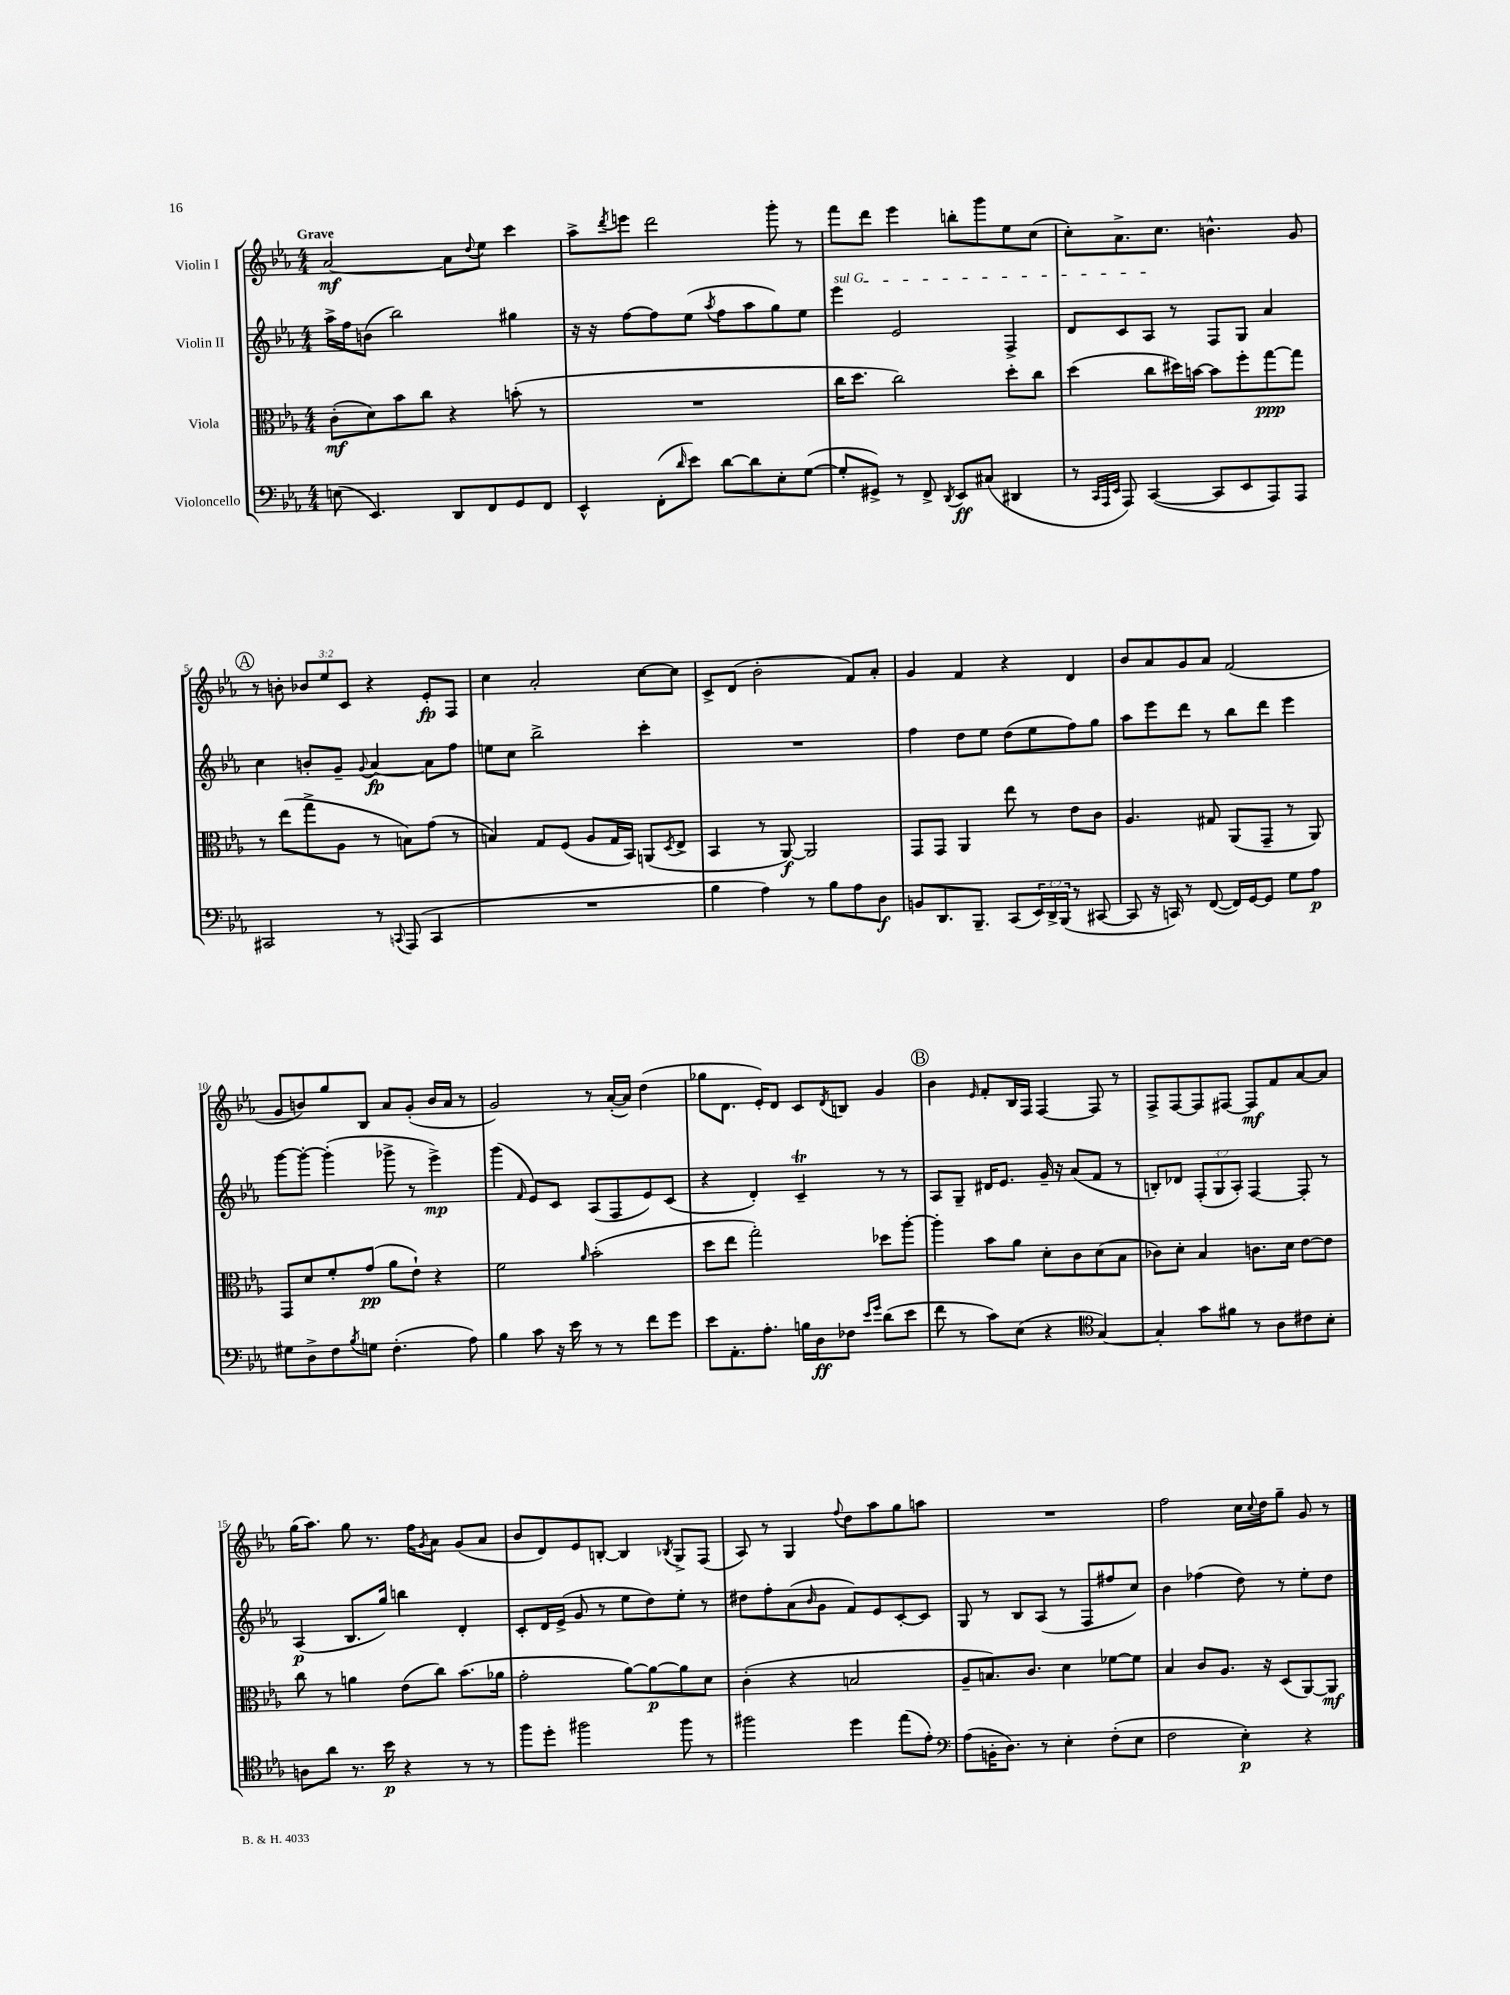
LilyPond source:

<<
\new StaffGroup <<
\new Staff = "s0" \with { instrumentName = "Violin I" } {
    \clef treble \key ees \major \numericTimeSignature \time 4/4 \override Staff.TupletNumber.text = #tuplet-number::calc-fraction-text \tempo "Grave"
    aes'2~\mf aes'8 \appoggiatura { d''8 } ees''8 c'''4 |
    aes''8-> \acciaccatura { d'''8 } e'''8 d'''2 g'''8-. r8 |
    f'''8 d'''8 ees'''4 b''8-. g'''8 ees''8 c''8( |
    c''8-.) aes'8.-> c''8. b'4.-^ g'8 |
    \mark \markup { \circle "A" } r8 b'8-. \tuplet 3/2 { bes'8 ees''8 c'8 } r4 ees'8-.\fp f8 |
    c''4 aes'2-. c''8~ c''8 |
    c'8-> d'8( bes'2-. f'8) aes'8-. |
    g'4 f'4 r4 d'4 |
    bes'8 aes'8 g'8 aes'8 f'2( |
    g'8 b'8) g''8 bes8 aes'8 g'8-.( b'16 aes'16 r8 |
    g'2) r8 aes'16~-.( aes'16) d''4( |
    ges''8 d'8. ees'16-.) d'8 c'8 \acciaccatura { d'8 } b8 g'4 |
    \mark \markup { \circle "B" } bes'4 \grace { ees'16 } f'8-. bes16 f16 f4~ f8 r8 |
    f8-> f8~ f8 fis8~ fis8\mf f'8 aes'8~ aes'8 |
    g''16( aes''8.) g''8 r8. f''16 \acciaccatura { g'8 } aes'8 g'8( aes'8 |
    bes'8 d'8) ees'8 b8~-. b4 \acciaccatura { bes8 } g8-> f8( |
    aes8) r8 g4 \appoggiatura { f''8 } d''8 aes''8 g''8 a''8 |
    R1 |
    f''2 c''16 \appoggiatura { c''8 } d''16 g''8-- g'8 r8 \bar "|." |
}
\new Staff = "s1" \with { instrumentName = "Violin II" } {
    \clef treble \key ees \major \numericTimeSignature \time 4/4 \override Staff.TupletNumber.text = #tuplet-number::calc-fraction-text
    aes''16-> f''16 b'8( bes''2) gis''4 |
    r16 r16 f''8~ f''8 ees''8( \acciaccatura { aes''8 } f''8 aes''8 g''8) ees''8 |
    \once \override TextSpanner.bound-details.left.text = \markup { \italic "sul G" } ees'''4\startTextSpan ees'2 f4-> |
    d'8 c'8 aes8\stopTextSpan r8 f8 g8 aes'4 |
    \mark \markup { \circle "A" } c''4 b'8-. g'8-- \appoggiatura { g'8 } aes'4~\fp aes'8 f''8 |
    e''8 c''8 bes''2-> c'''4-. |
    R1 |
    f''4 d''8 ees''8 d''8( ees''8 f''8) g''8 |
    aes''8 ees'''8 d'''8 r8 bes''8 d'''8 ees'''4 |
    g'''8~ g'''8~-. g'''4-.( ges'''8-> r8 ees'''4->\mp) |
    g'''4( \grace { f'16 } ees'8) c'8 aes8( f8 ees'8) c'8( |
    r4 d'4-.) c'4--\trill r8 r8 |
    \mark \markup { \circle "B" } aes8 g8-- dis'16 ees'8. g'16-- r16 aes'8( f'8 r8 |
    b8-.) des'8 \tuplet 3/2 { f8-.( g8 aes8-.) } f4~ f8-. r8 |
    aes4\p( bes8. g''16) b''4 d'4-. |
    c'8-. d'16 ees'16->( g'8 r8 ees''8 d''8) ees''8-. r8 |
    dis''8 f''8-. aes'8( \grace { bes'16 } g'8 f'8) ees'8 c'8~-. c'8 |
    g8 r8 bes8 aes8( r8 f8 fis''8 c''8) |
    bes'4 fes''4( d''8) r8 ees''8-. d''8 \bar "|." |
}
\new Staff = "s2" \with { instrumentName = "Viola" } {
    \clef alto \key ees \major \numericTimeSignature \time 4/4
    c'8-.\mf( d'8) bes'8 c''8 r4 b'8-.( r8 |
    R1 |
    c''16 d''8. c''2) d''8-. c''8 |
    d''4( c''8 dis''16) b'16~ b'8 f''8-. g''8~\ppp g''8 |
    \mark \markup { \circle "A" } r8 ees''8( g''8-> aes8 r8 b8) g'8( r8 |
    b4) g8 f8( aes8 g16 bes,16) a,8( \acciaccatura { d8 } ees8-> |
    bes,4 r8 aes,8~\f) aes,2 |
    g,8 g,8 aes,4 ees''8 r8 ees'8 c'8 |
    aes4. gis8 aes,8( g,8-- r8 aes,8) |
    g,8 d'8 f'8-. g'8\pp( aes'8 ees'8-!) r4 |
    f'2 \grace { aes'16 } bes'2-.( |
    d''8 ees''8 g''2-.) des''8 aes''8~-. |
    \mark \markup { \circle "B" } aes''4-. bes'8 aes'8 d'8-. c'8 d'8( bes8 |
    ces'8) d'8-. bes4 c'8. d'16 ees'8~ ees'8 |
    c''8 r8 a'4 ees'8( c''8) bes'8.( aes'16 |
    g'2-. aes'8~) aes'8~\p aes'8 d'8 |
    c'4-.( r4 b2 |
    aes8-- b8.) c'8. d'4 fes'8~ fes'8 |
    bes4 c'8 aes8. r16 d8( aes,8~) aes,8\mf \bar "|." |
}
\new Staff = "s3" \with { instrumentName = "Violoncello" } {
    \clef bass \key ees \major \numericTimeSignature \time 4/4 \override Staff.TupletNumber.text = #tuplet-number::calc-fraction-text
    e8( ees,4.) d,8 f,8 g,8 f,8 |
    ees,4-^ f,8-.( \grace { d'16 } ees'8) d'8~ d'8 ees8-. g8~( |
    g8-. gis,8->) r8 f,8-> \acciaccatura { d,8 } ees,8\ff cis8( dis,4 |
    r8 \grace { c,32 aes,,32 ees,32 } aes,,8) c,4~( c,8 ees,8 aes,,8) aes,,8 |
    \mark \markup { \circle "A" } cis,2 r8 \appoggiatura { c,8 } aes,,8( c,4 |
    R1 |
    bes4 aes4) r8 bes8 aes8 d8\f |
    b,8 d,8. bes,,8.-- c,8( \tuplet 3/2 { ees,16) d,16-> bes,,16( } r8 cis,8~ |
    cis,8 r16 c,16) r8 f,8~( f,16) g,16~ g,8 g8 aes8\p |
    gis8 d8-> f8 \acciaccatura { bes8 } g8 f4.-.( aes8) |
    bes4 c'8 r16 ees'16 r8 r8 f'8 g'8 |
    ees'8 aes,8.-. aes8.-. b16 d16\ff fes8 \grace { ees'16 g'16 } d'8( ees'8 |
    \mark \markup { \circle "B" } f'8 r8 c'8) ees8( r4 \clef tenor g4~) |
    g4-. g'8 fis'8 r8 aes8 cis'8 bes8-. |
    a8 aes'8 r8. bes'16\p r4 r8 r8 |
    f''8 d''8-. fis''2 fis''8 r8 |
    fis''2 d''4 ees''8( ees'8-.) |
    \clef bass aes8( b,16-. d8.) r8 ees4-. f8-.( ees8 |
    f2 ees4-.\p) r4 \bar "|." |
}
>>
>>
